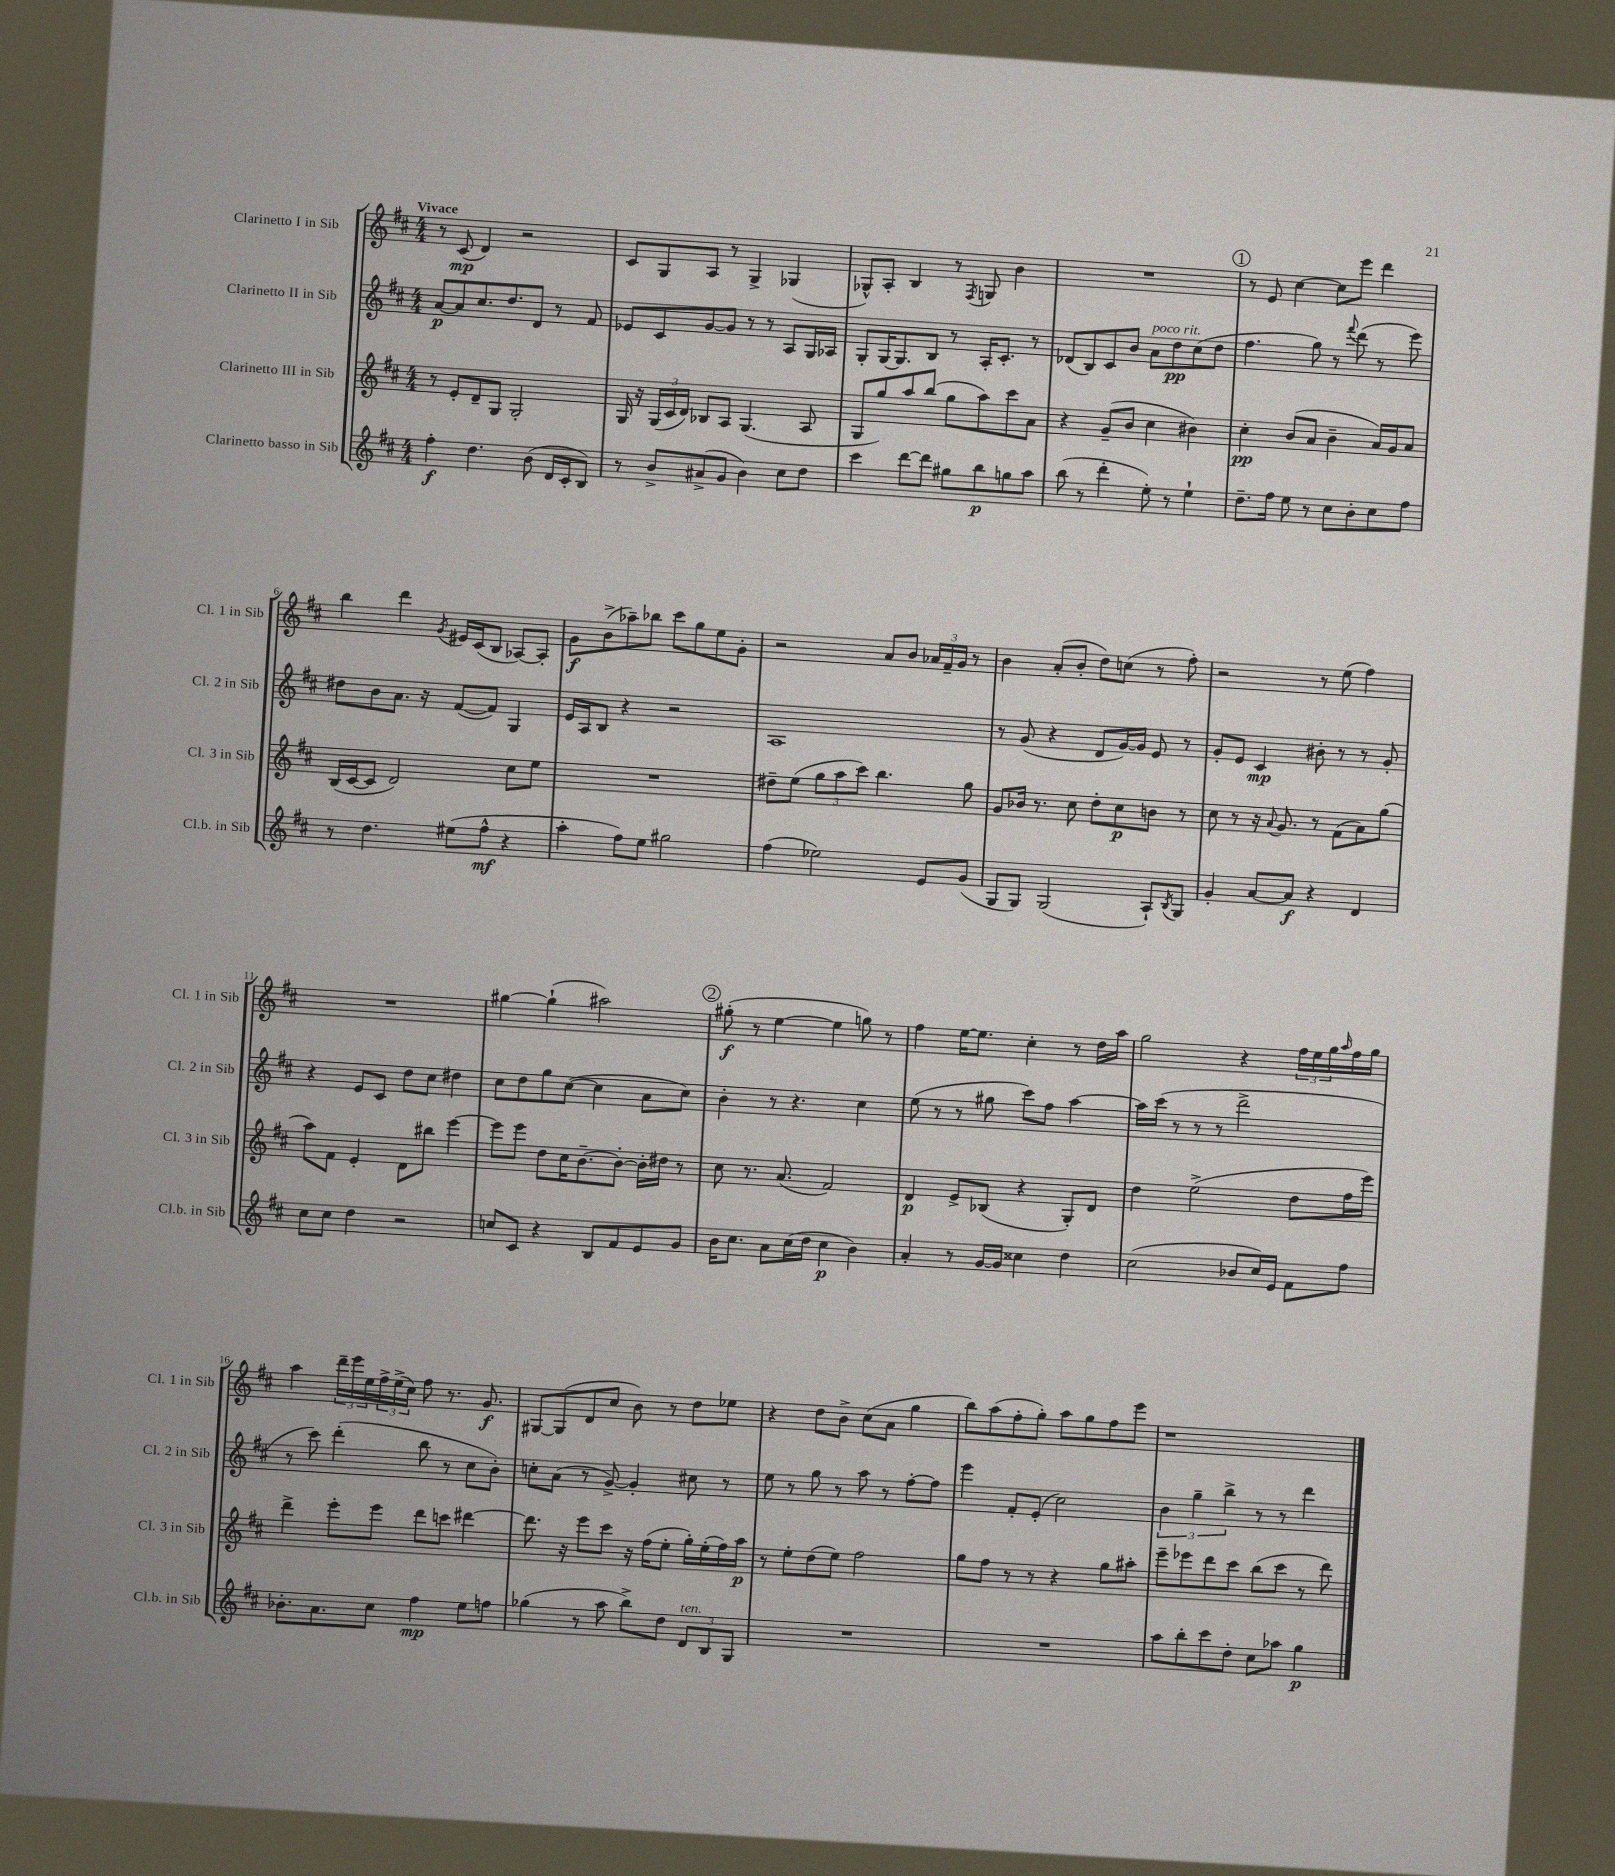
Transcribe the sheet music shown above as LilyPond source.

<<
\new StaffGroup <<
\new Staff = "s0" \with { instrumentName = "Clarinetto I in Sib" shortInstrumentName = "Cl. 1 in Sib" } {
    \clef treble \key d \major \numericTimeSignature \time 4/4 \tempo "Vivace"
    r8 cis'8\mp( d'4) r2 |
    cis'8 g8 a8 r8 g4-> ges4( |
    ges8-^) a8-. b4 r8 \acciaccatura { fis8 } g8 b'4 |
    R1 |
    \mark \markup { \circle "1" } r8 e'8 cis''4~ cis''8 e'''8 d'''4 |
    b''4 d'''4 \acciaccatura { g'8 } eis'16 cis'16( b8 aes8~) aes8-. |
    g'8\f b'8->( aes''8--) bes''8 cis'''8 g''8 e''8 g'8-. |
    r2 a'8 b'8 \tuplet 3/2 { aes'16 fis'16-- g'16 } r8 |
    b'4 a'8-.( b'8-. d''8) c''8( r8 fis''8-.) |
    r2 r8 e''8( fis''4) |
    R1 |
    gis''4~ gis''4-!( ais''2) |
    \mark \markup { \circle "2" } gis''8-.\f( r8 e''4~ e''4 g''8) r8 |
    fis''4 e''16~ e''8. cis''4-. r8 d''16 a''16 |
    g''2 r4 \tuplet 3/2 { fis''16 e''16 g''16 } \grace { a''16 } fis''16 g''16 |
    a''4 \tuplet 3/2 { d'''16-- e'''16 e''16 } \tuplet 3/2 { fis''16-> e''16->( cis''16) } fis''8 r8. g'8.\f |
    gis8~ gis8( d'8 cis''8 b'8) r8 d''8 ees''8 |
    r4 d''8 b'8-> cis''8( a'8 g''4 |
    b''8) a''8( fis''8-. g''8-.) a''8 g''8 fis''8 e'''8 |
    r1 \bar "|." |
}
\new Staff = "s1" \with { instrumentName = "Clarinetto II in Sib" shortInstrumentName = "Cl. 2 in Sib" } {
    \clef treble \key d \major \numericTimeSignature \time 4/4
    a'8~\p a'8 cis''8. d''8. d'8 r8 fis'8 |
    ees'8 cis'8 g'8~ g'8 r8 r8 a8 g16 aes16 |
    g8-. g16~ g8. b8 r8 a16-. cis'8.-. r8 |
    des'8( b8) cis'8 b'8 a'8^\markup { \italic "poco rit." } d''8\pp cis''8( d''8 |
    \mark \markup { \circle "1" } fis''4. g''8) r8 \appoggiatura { fis'''8 } d'''8( r8 e'''8) |
    dis''8 b'8 a'8. r16 fis'8~( fis'8) g4 |
    e'16 a16 b8 r4 r2 |
    a1 |
    r8 g'8( r4 d'8 g'16~) g'16 e'8 r8 |
    g'8-. e'8 cis'4\mp bis'8-. r8 r8 g'8-. |
    r4 e'8 cis'8 d''8 cis''8 dis''4 |
    cis''8 d''8 g''8 cis''8~( cis''4 a'8 cis''8) |
    \mark \markup { \circle "2" } b'4-. r8 r4. cis''4 |
    e''8( r8 r8 gis''8 cis'''8) fis''8 a''4~ |
    a''16 cis'''16( r8 r8 r8 d'''2-> |
    r8 cis'''8) d'''4-.( b''8 r8 cis''8 b'8-.) |
    c''8-. a'8( r8 g'8~->) g'4-. cis''8 r8 |
    e''8 r8 g''8 r8 a''8 r8 fis''8~-. fis''8 |
    e'''4 fis'8-. e'8-.( cis''2) |
    \tuplet 3/2 { b'4 g''4-- b''4-> } r8 r8 d'''4 \bar "|." |
}
\new Staff = "s2" \with { instrumentName = "Clarinetto III in Sib" shortInstrumentName = "Cl. 3 in Sib" } {
    \clef treble \key d \major \numericTimeSignature \time 4/4
    r8 e'8-. d'8-- g8 g2-. |
    g16 r16 \tuplet 3/2 { g16( cis'16 d'16) } bes8 a8 g4.( a8 |
    g8 g''8) a''8 b''8( g''8 a''8) cis'''8 a'8 |
    r4 g'8--( b'8 cis''4 bis'4) |
    \mark \markup { \circle "1" } cis''4-.\pp b'8( a'8 b'4-- a'16) g'16 a'8 |
    b16( cis'16~ cis'8 d'2) cis''8 e''8 |
    R1 |
    dis''8-- e''8( \tuplet 3/2 { g''8 a''8 cis'''8) } b''4. g''8 |
    g'8 bes'16 r8. cis''8 d''8-. cis''8\p b'8 r8 |
    cis''8 r8 r16 \appoggiatura { a'8 } g'8. r8 fis'8( a'8) g''8( |
    a''8) fis'8 e'4-. d'8 bis''8 e'''4~ |
    e'''8 e'''8 d''8 cis''16 b'8.~-- b'8~-. b'16-. dis''16 r8 |
    \mark \markup { \circle "2" } cis''8 r8. a'8.( fis'2) |
    d'4\p e'8-> bes8( r4 g8-.) d'8 |
    d''4 e''2->( d''8 fis''16 e'''16) |
    d'''4-> e'''8-. e'''8 d'''8 c'''8 dis'''4~ |
    dis'''8. r16 e'''8 cis'''8 r16 fis''16( e''8-. g''16-.) e''16-.( fis''16) a''16\p |
    r8 e''8-. d''8( e''8) fis''2 |
    g''8 fis''8 r8 r8 r4 g''8 ais''8-. |
    e'''8-- ees'''8 d'''8 cis'''8 b''8( cis'''8 r8 d'''8) \bar "|." |
}
\new Staff = "s3" \with { instrumentName = "Clarinetto basso in Sib" shortInstrumentName = "Cl.b. in Sib" } {
    \clef treble \key d \major \numericTimeSignature \time 4/4
    fis''4-.\f d''4. b'8( d'16 cis'16-. b8) |
    r8 b'8-> ais'8->( g'8 b'4) cis''8 d''8 |
    cis'''4 d'''8~ d'''8 gis''8 b''8\p g''8 a''8 |
    b''8( r8 d'''4-. e''8-.) r8 e''4-! |
    \mark \markup { \circle "1" } d''8.-- fis''16 e''8 r8 cis''8 b'8-. cis''8 fis''8 |
    r8 d''4. eis''8( fis''8-^\mf r4 |
    a''4-. fis''8) e''8 gis''2 |
    fis''4( ees''2) e'8 g'8( |
    g8 g8) g2( a8-!) \acciaccatura { b8 } g8 |
    g'4-. a'8~ a'8\f r4 d'4 |
    cis''8 cis''8 d''4 r2 |
    c''8 cis'8 r4 b8 fis'8 e'8 g'8 |
    \mark \markup { \circle "2" } b'16 cis''8. a'8 cis''16( d''16 cis''4\p b'4) |
    a'4-. r8 g'16~ g'16 cisis''4 d''4 |
    cis''2( bes'8 cis''16) e'16 fis'8 fis''8 |
    bes'8.-. a'8. cis''8 fis''4\mp e''8 f''8 |
    ges''4( r8 a''8 b''8->) d''8 \tuplet 3/2 { d'8^\markup { \italic "ten." } b8 g8 } |
    R1 |
    R1 |
    a''8 b''8-. cis'''8 d''8-. cis''8 aes''8 g''4\p \bar "|." |
}
>>
>>
